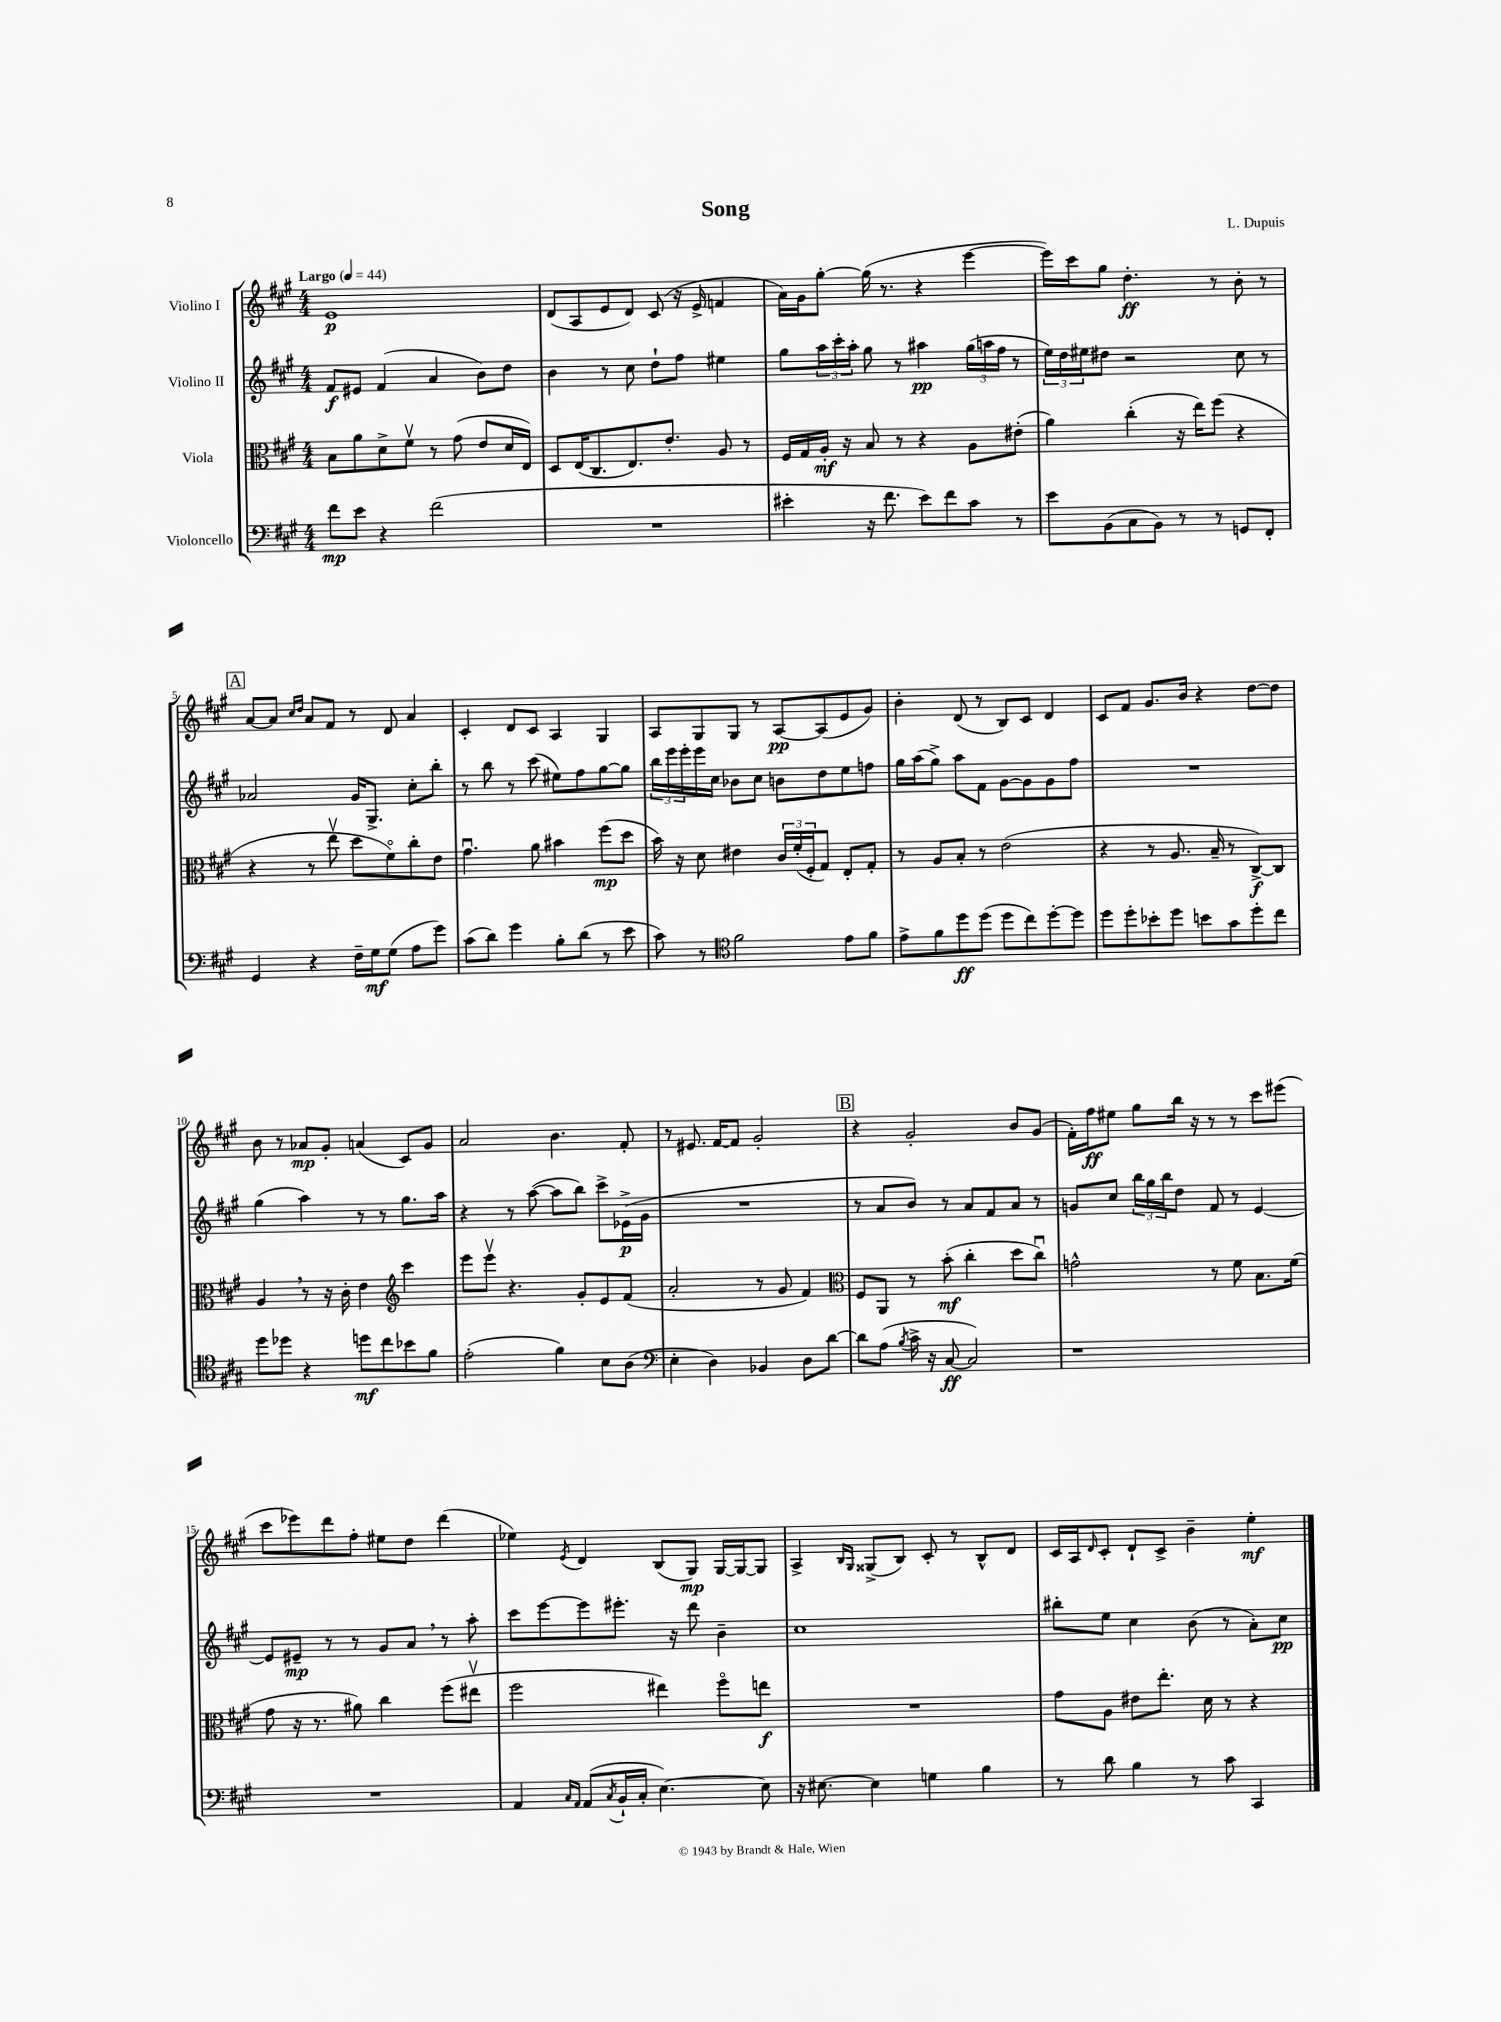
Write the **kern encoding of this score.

**kern	**kern	**kern	**kern
*staff4	*staff3	*staff2	*staff1
*clefF4	*clefC3	*clefG2	*clefG2
*k[f#c#g#]	*k[f#c#g#]	*k[f#c#g#]	*k[f#c#g#]
*M4/4	*M4/4	*M4/4	*M4/4
*MM44	*MM44	*MM44	*MM44
8f#\L	8B\L	8f#/L	1e
8e\J	8a\	8e#/J	.
4r	8d^\	(4f#/	.
.	8f#v\J	.	.
(2f#\	8r	4a/	.
.	(8g#\	.	.
.	8e/L	8b\L)	.
.	16d/L	8dd\J	.
.	16E/JJ)	.	.
=	=	=	=
1r	8D/L	4b\	(8d/L
.	(16E/K	.	8A/
.	8.C#/	.	.
.	.	8r	8e/
.	8.E/)	8cc#\	8d/J)
.	.	8dd`\L	(8c#/
.	8.e'/J	.	.
.	.	8ff#\J	16r
.	.	.	16e^/
.	8A/	4ee#\	4f/
.	8r	.	.
=	=	=	=
4e#'\	16F#/LL	8gg#\L	16a\LL)
.	16G#/	.	16g#\J
.	16A'/JJ	24aa\L	[8gg#'\J
.	.	24ccc#'\	.
.	16r	.	.
.	.	24aa'\JJ	.
16r	8B/	8gg#\	(16gg#\]
8.f#\	.	.	8.r
.	8r	8r	.
8e#\L)	4r	4aa#\	4r
8f#\	.	.	.
8c#\J	8A\L	(24gg#\LL	[4eee\
.	.	24aa\	.
.	.	24ff#\JJ	.
8r	(8e#'\J	8r	.
=	=	=	=
8e\L	4a\)	24ee\LL)	16eee\]LL)
.	.	24dd\	.
.	.	.	16ccc#\J
.	.	24ee#\J	.
(8BB\	.	8dd#\J	8gg#\J
8C#\	(4cc#'\	2r	4.dd'\
8BB\J)	.	.	.
8r	16r	.	.
.	16ee\LK)	.	.
8r	(8ff#\J	.	8r
8GG/L	4r	8cc#\	8b'\
8FF#'/J	.	8r	8r
=	=	=	=
4GG#/	4r	2a-/	[8a/L
.	.	.	8a/]J
.	.	.	16qqcc#/LL
.	.	.	16qqdd/JJ
4r	8r	.	8a/L
.	8eev\	.	8f#/J
16F#~\LL	8dd\L	16g#/LK	8r
16G#\J	.	8.G#^/J	.
(8G#\J	8f#o\)	.	8d/
8A\L	8cc#'\	8cc#'\L	4a/
8g#\J)	8e\J	8bb'\J	.
=	=	=	=
(8c#\L	4.g#u\	8r	4c#'/
8d\J)	.	8bb\	.
4g#\	.	8r	8d/L
.	8a\	(8ccc#\	8c#/J
8B'\L	4b#\	8ee#\L)	4A/
(8d\J	.	8ff#\	.
8r	(8ff#\L	[8gg#\	4G#/
8e\	8dd\J	8gg#\]J	.
=	=	=	=
8c#\)	16b\)	24bb\LL	8A/L
.	.	24eee\	.
.	16r	.	.
.	.	24eee'\	.
8r	8d\	16eee\	8G#/
.	.	16cc#\JJ	.
*clefC4	*	*	*
2f#\	4e#\	8b-\L	8G#/J
.	.	8cc#\J	8r
.	24c#/LL	8b\L	[8A/L
.	(24f#'/	.	.
.	24F#'/J	.	.
.	8G#/J)	8dd\	(8A/]
8e\L	8E'/L	8ee\	8e/
8f#\J	8G#'/J	8ff\J	8g#/J)
=	=	=	=
8e^\L	8r	16gg#\LL	4b'\
.	.	(16aa\J	.
8f#\	8A/L	8gg#^\J)	.
8dd\	8B'/J	8aa\L	(8d/
(8dd\J	8r	8f#\J	8r
8dd\L	(2e\	[8g#\L	8B/L)
8cc#\)	.	8g#\]	8c#/J
[8dd'\	.	8g#\	4d/
8dd\]J	.	8ff#\J	.
=	=	=	=
8dd\L	4r	1r	8c#/L
8dd'\	.	.	8f#/J
8b-'\	8r	.	8.g#/L
8dd\J	8.A/	.	.
.	.	.	16b/Jk
8b\L	.	.	4r
.	16B~/	.	.
8g#\	8r	.	.
8dd'\	[8C#^/L)	.	[8dd\L
8cc#\J	8C#/]J	.	8dd\]J
=	=	=	=
8dd\L	4A/	(4gg#\	8b\
8dd-\J	.	.	8r
4r	8r	4aa\)	8a-/L
.	16r	.	8g#'/J
.	16c#'\	.	.
8dd\L	4e\	8r	(4a/
8cc#\	.	8r	.
*	*clefG2	*	*
8b-\	4ccc#\	8.gg#\L	8c#/L)
8f#\J	.	.	8g#/J
.	.	16aa\Jk	.
=	=	=	=
(2e'\	8eee\L	4r	2a/
.	8eeev\J	.	.
.	4.r	8r	.
.	.	([8aa\	.
4f#\)	.	8aa\]L	4.b\
.	8g#'/L	8bb\J)	.
8B\L	8e/	8ccc#^\L	.
(8A\J	(8f#/J	(16e-^\L	8f#'/
.	.	16g#\JJ	.
=	=	=	=
*clefF4	*	*	*
4E'\	2a'/	1r	8r
.	.	.	8.e#/
4D\)	.	.	.
.	.	.	[16f#/LK
.	.	.	8f#/]J
4BB-/	8r	.	2g#'/
.	8g#/	.	.
8D\L	4f#/)	.	.
[8d\J	.	.	.
=	=	=	=
*	*clefC3	*	*
8d\]L	8F#/L	8r	4r
(8A\J	8AA/J	8a/L	.
8qB/	.	.	.
16c#^\	8r	8b/J)	2g#'/
16r	.	.	.
[8C#/	(8b'\	8r	.
2C#/])	4cc#'\	8a/L	.
.	.	8f#/	.
.	8dd\L	8a/J	8b/L
.	8cc#u\J)	8r	(8g#/J
=	=	=	=
1r	2g^^\	8g/L	16f#'\LL)
.	.	.	16ff#\J
.	.	8cc#/J	8ee#\J
.	.	24bb\LL	8gg#\L
.	.	24gg#\	.
.	.	24bb\J	.
.	.	8dd\J	16bb\Jk
.	.	.	16r
.	8r	8f#/	8r
.	8f#\	8r	8r
.	8.B\L	[4e/	8ccc#\L
.	.	.	(8eee#\J
.	(16f#\Jk	.	.
=	=	=	=
1r	8g#\	8e/]L	8ccc#\L
.	16r	8e#~/J	8eee-\)
.	8.r	.	.
.	.	8r	8ddd\
.	8a#\)	8r	8ff#'\J
.	4cc#\	8g#/L	8ee#\L
.	.	8a/J	8dd\J
.	(8ff#\L	8r	(4ddd\
.	8ee#v\J	8aa'\	.
=	=	=	=
4AA/	2ff#\	8ccc#\L	4ee-\)
.	.	[8eee\	.
16qqC#/LL	.	.	.
16qqAA/JJ	.	.	8qe/
(8AA/L	.	8eee\]	4d/
8qC#/	.	.	.
16BB`/L	.	8.eee#'\J	.
16C#'/JJ	.	.	.
[4.E\)	4ee#\)	.	(8B/L
.	.	16r	.
.	.	8ddd\	8G#/J)
.	8ff#o\L	4b~\	[16G#/LL
.	.	.	16G#/_J
8E\]	8ee\J	.	8G#/]J
=	=	=	=
16r	1r	1cc#	4A^/
[8.E#\	.	.	.
.	.	.	16qqB/LL
.	.	.	16qqG#/JJ
4E#\]	.	.	(8G##^/L
.	.	.	8B/J)
4G\	.	.	8c#'/
.	.	.	8r
4B\	.	.	8B^^/L
.	.	.	8d/J
=	=	=	=
8r	8g#\L	8bb#'\L	16c#/LL
.	.	.	16A/J
.	.	.	16qqd/
8d\	8A\J	8ee\J	8c#'/J
4B\	8e#\L	4cc#\	8d`/L
.	8.ee'\J	.	8c#^/J
8r	.	(8b\	4b~\
.	16d\	.	.
8c#\	8r	8r	.
4CC#/	4r	8a'\L)	4ee'\
.	.	8cc#\J	.
==	==	==	==
*-	*-	*-	*-
